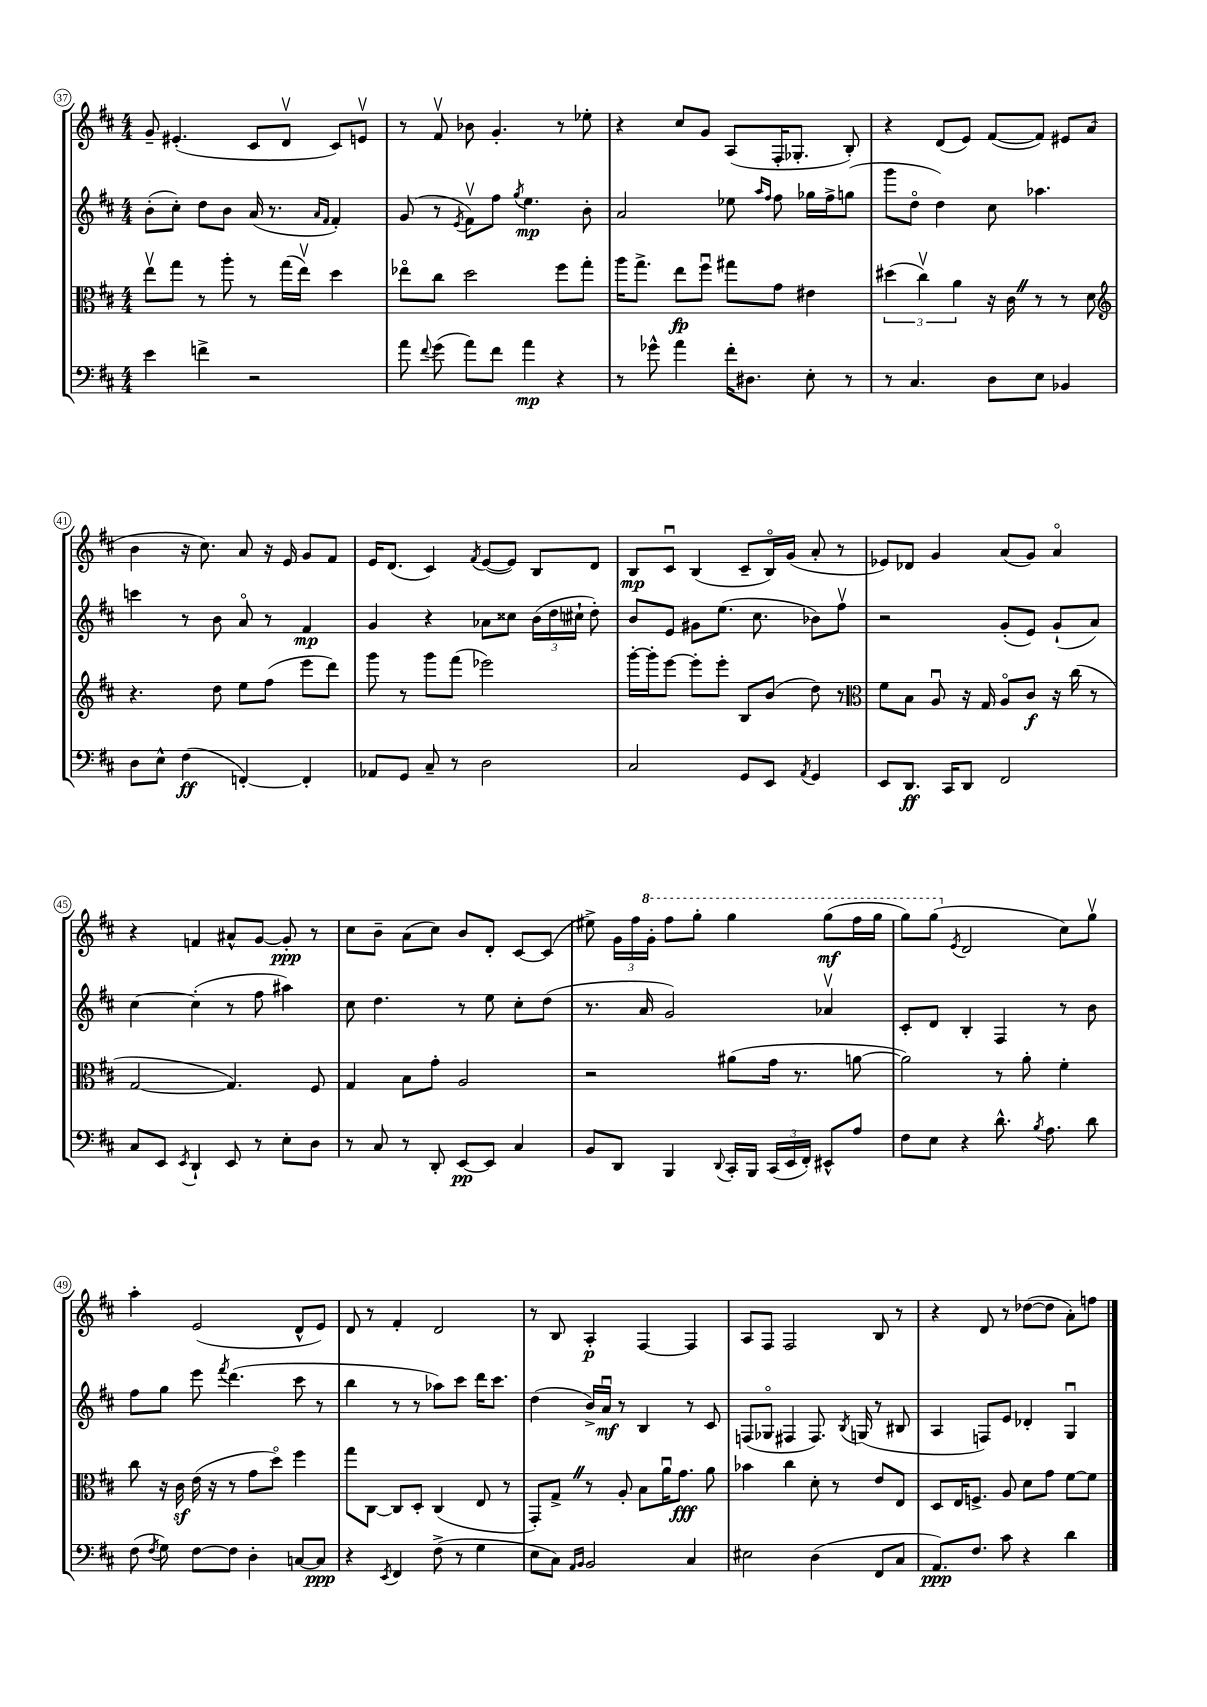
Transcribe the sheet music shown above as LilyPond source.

<<
\new StaffGroup <<
\new Staff = "s0" {
    \clef treble \key d \major \numericTimeSignature \time 4/4
    \autoBeamOff g'8-- eis'4.-.( cis'8[ d'8]\upbow cis'8[) e'8]\upbow |
    r8 fis'8\upbow bes'8 g'4.-. r8 ees''8-. |
    r4 cis''8[ g'8] a8[( fis16-. ges8.]-. b8-.) |
    r4 d'8[( e'8]) fis'8[~( fis'8]) eis'8[ a'8]( |
    b'4 r16 cis''8.) a'8 r16 e'16 g'8[ fis'8] |
    e'16[ d'8.]( cis'4) \acciaccatura { fis'8 } e'8[~( e'8]) b8[ d'8] |
    b8[\mp cis'8]\downbow b4( cis'8[-- b16\flageolet) g'16]( a'8-. r8 |
    ees'8[) des'8] g'4 a'8[( g'8]) a'4\flageolet |
    r4 f'4 ais'8[-^ g'8]~ g'8-.\ppp r8 |
    cis''8[ b'8]-- a'8[( cis''8]) b'8[ d'8]-. cis'8[~ cis'8]( |
    eis''8->) \tuplet 3/2 { g'16[ fis''16 \ottava #1 g''16]-. } fis'''8[ g'''8]-. g'''4 g'''8[\mf( fis'''16 g'''16] |
    g'''8[) g'''8]( \ottava #0 \acciaccatura { e'8 } d'2 cis''8[) g''8]\upbow |
    a''4-. e'2( d'8[-^ e'8]) |
    d'8 r8 fis'4-. d'2 |
    r8 b8 a4-.\p fis4~ fis4 |
    a8[ fis8] fis2 b8 r8 |
    r4 d'8 r8 des''8[~( des''8] a'8[-.) f''8] \bar "|." |
}
\new Staff = "s1" {
    \clef treble \key d \major \numericTimeSignature \time 4/4
    \autoBeamOff b'8[-.( cis''8]-.) d''8[ b'8] a'16( r8. \grace { a'16[ fis'16] } fis'4-.) |
    g'8( r8 \acciaccatura { e'8 } fis'8[\upbow) fis''8] \acciaccatura { g''8 } e''4.\mp b'8-. |
    a'2 ees''8 \grace { a''16[ fis''16] } fis''8 ges''16[ fis''16-> g''8]( |
    g'''8[ d''8]\flageolet d''4) cis''8 aes''4. |
    c'''4 r8 b'8 a'8\flageolet r8 fis'4\mp |
    g'4 r4 aes'8[ cisis''8] \tuplet 3/2 { b'16[( d''16 cis''16]-! } d''8-.) |
    b'8[ e'8] gis'8[ e''8.]( cis''8. bes'8[) fis''8]\upbow |
    r2 g'8[-.( e'8]) g'8[-!( a'8]) |
    cis''4~ cis''4-.( r8 fis''8 ais''4) |
    cis''8 d''4. r8 e''8 cis''8[-. d''8]( |
    r8. a'16 g'2) aes'4\upbow |
    cis'8[-. d'8] b4-. fis4 r8 b'8 |
    fis''8[ g''8] e'''8 \acciaccatura { fis'''8 } d'''4.( cis'''8 r8 |
    b''4 r8 r8 aes''8[) cis'''8] d'''16[ cis'''8.] |
    d''4( b'16[->) a'16]\downbow\mf r8 b4 r8 cis'8 |
    f8[( ges8]\flageolet fis4 fis8.) \acciaccatura { b8 } g16( r8 bis8 |
    a4 f8[) e'8] des'4-. g4\downbow \bar "|." |
}
\new Staff = "s2" {
    \clef alto \key d \major \numericTimeSignature \time 4/4
    \autoBeamOff e''8[\upbow g''8] r8 a''8-. r8 g''16[( e''16]\upbow) d''4 |
    ees''8[\flageolet cis''8] d''2 fis''8[ g''8]-. |
    a''16[ g''8.]-> e''8[\fp fis''8]\downbow gis''8[ g'8] eis'4 |
    \tuplet 3/2 { dis''4( cis''4\upbow) a'4 } r16 cis'16 \once \override BreathingSign.text = \markup { \musicglyph "scripts.caesura.straight" } \breathe r8 r8 d'8 |
    \clef treble r4. d''8 e''8[ fis''8]( e'''8[ d'''8]) |
    g'''8 r8 g'''8[ fis'''8]( ees'''2) |
    g'''16[~-. g'''16-. e'''8]~ e'''8[-. e'''8]-. b8[ b'8]( d''8) r8 |
    \clef alto fis'8[ b8] a8\downbow r16 g16 a8[\flageolet cis'8]\f r16 cis''16( r8 |
    g2~ g4.) fis8 |
    g4 b8[ g'8]-. a2 |
    r2 ais'8[( g'16] r8. a'8~ |
    a'2) r8 a'8-. fis'4-. |
    cis''8 r16 cis'16\sf e'16( r16 r8 g'8[ d''8]\flageolet) fis''4 |
    g''8[ cis8]~ cis8[ d8]-. cis4( e8 r8 |
    g,8[-.) g8]-> \once \override BreathingSign.text = \markup { \musicglyph "scripts.caesura.straight" } \breathe r8 a8-. b8[ a'16\downbow g'8.]\fff a'8 |
    bes'4 cis''4 d'8-. r8 e'8[ e8] |
    d8[ e16 f8.]-> a8 d'8[ g'8] fis'8[~ fis'8] \bar "|." |
}
\new Staff = "s3" {
    \clef bass \key d \major \numericTimeSignature \time 4/4
    \autoBeamOff e'4 f'4-> r2 |
    a'8 \appoggiatura { fis'8 } g'8( a'8[) fis'8] a'4\mp r4 |
    r8 ges'8-^ a'4 fis'16[-. dis8.] e8-. r8 |
    r8 cis4. d8[ e8] bes,4 |
    d8[ e8]-^ fis4\ff( f,4~-.) f,4-. |
    aes,8[ g,8] cis8-- r8 d2 |
    cis2 g,8[ e,8] \acciaccatura { a,8 } g,4 |
    e,8[ d,8.]\ff cis,16[ d,8] fis,2 |
    cis8[ e,8] \acciaccatura { e,8 } d,4-! e,8 r8 e8[-. d8] |
    r8 cis8 r8 d,8-. e,8[~\pp e,8] cis4 |
    b,8[ d,8] b,,4 \appoggiatura { d,8 } cis,16[-. b,,16] \tuplet 3/2 { cis,16[( e,16 fis,16]-.) } eis,8[-^ a8] |
    fis8[ e8] r4 d'8.-^ \acciaccatura { b8 } a8. d'8 |
    fis8( \acciaccatura { fis8 } g8) fis8[~ fis8] d4-. c8[~ c8]\ppp |
    r4 \acciaccatura { e,8 } fis,4 fis8->( r8 g4 |
    e8[ cis8]) \grace { a,16[ b,16] } b,2 cis4 |
    eis2 d4( fis,8[ cis8] |
    a,8.[\ppp) fis8.] cis'8 r4 d'4 \bar "|." |
}
>>
>>
\layout { \context { \Score currentBarNumber = #37 \override BarNumber.stencil = #(make-stencil-circler 0.1 0.3 ly:text-interface::print) } }
